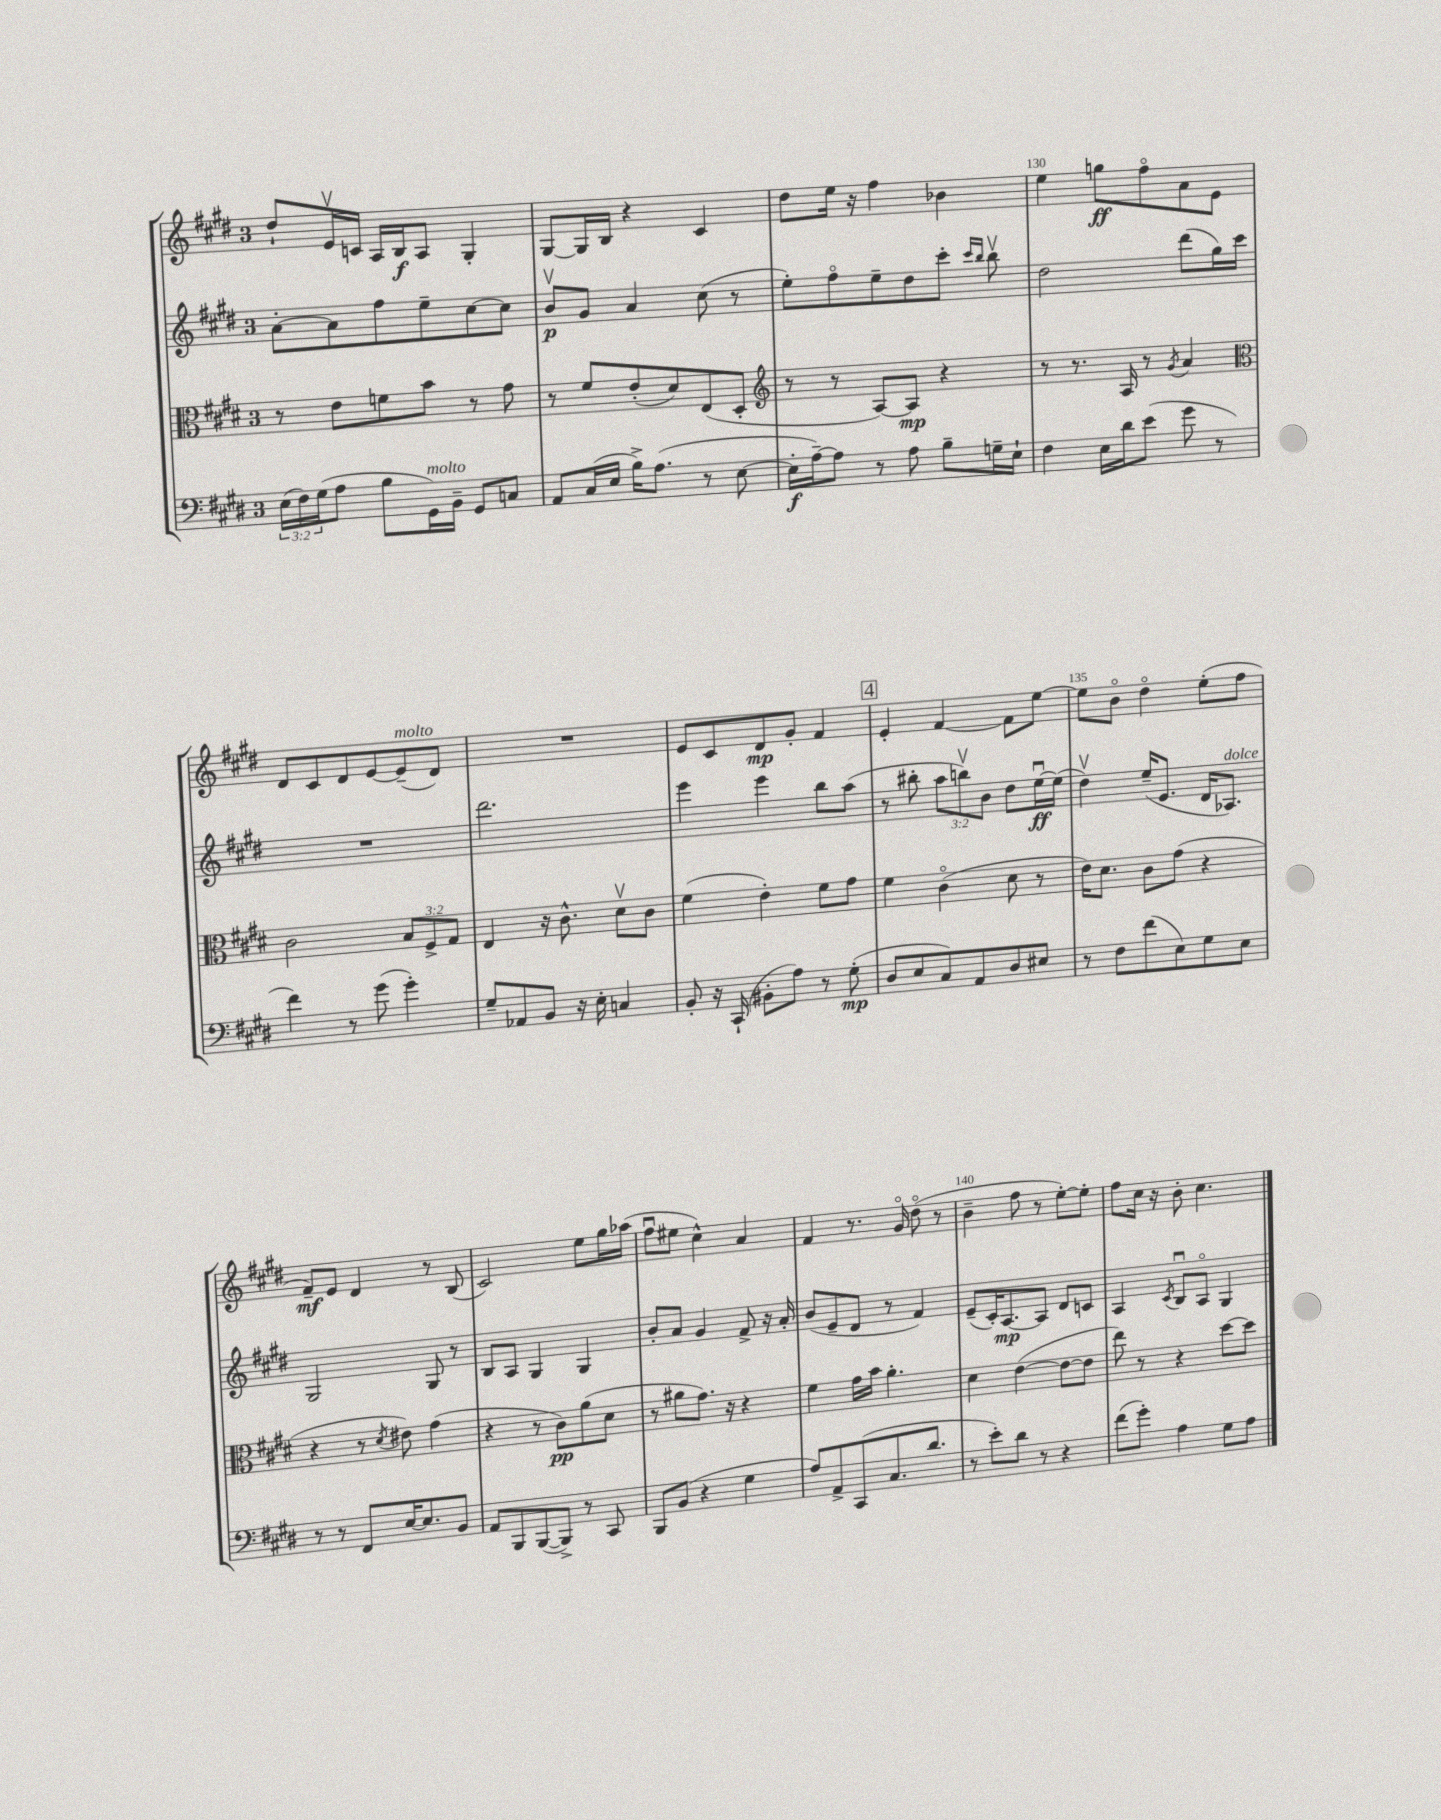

**kern	**kern	**kern	**kern
*staff4	*staff3	*staff2	*staff1
*clefF4	*clefC3	*clefG2	*clefG2
*k[f#c#g#d#]	*k[f#c#g#d#]	*k[f#c#g#d#]	*k[f#c#g#d#]
*M3/4	*M3/4	*M3/4	*M3/4
(24E	8r	[8a'	8dd#`
24F#)	.	.	.
(24G#	.	.	.
8A	8e	8a]	16ev
.	.	.	16c
8B	8f	8ff#	16A
.	.	.	16B
16GG#)	8b	8ee~	8A
16BB~	.	.	.
8GG#	8r	[8cc#	4G#'
8C	8g#	8cc#]	.
=	=	=	=
8AA	8r	8bv	[8G#
(16C#	8f#	8g#	16G#]
16E	.	.	16B
16B^)	(8e'	4a	4r
(8.A	.	.	.
.	8d#)	.	.
8r	(8E	(8cc#	4c#
[8E	8D#'	8r	.
=	=	=	=
*	*clefG2	*	*
16E']	8r	8ee')	8dd#
[16A~)	.	.	.
8A]	8r	8ff#o	16ee
.	.	.	16r
8r	[8A)	8ee~	4ff#
8A	8A]	8dd#	.
8B~	4r	8ccc#'	4b-
.	.	16qqccc#	.
.	.	16qqbb	.
16G~	.	8bbv	.
16E`	.	.	.
=	=	=	=
4F#	8r	2dd#	4ee
.	8.r	.	.
16E	.	.	8gg
16d#	16A	.	.
(8e	8r	.	8ff#o
.	8qg#	.	.
8g#	4a	(8ddd#	8a
8r	.	16gg#)	8e
.	.	16ccc#	.
=	=	=	=
*	*clefC3	*	*
4f#)	2c#	2.r	8d#
.	.	.	8c#
8r	.	.	8d#
(8g#	.	.	[8e
4g#')	12B	.	(8e~]
.	12F#^	.	.
.	.	.	8d#)
.	12G#	.	.
=	=	=	=
8G#~	4E	2.ddd#	2.r
8AA-	.	.	.
8BB	16r	.	.
.	8.c#^^	.	.
16r	.	.	.
16E'	.	.	.
4C	8d#v	.	.
.	8c#	.	.
=	=	=	=
8BB'	(4f#	4eee	8e
16r	.	.	8c#
(16CC#`	.	.	.
8BB#'	4e')	4eee	8d#
8A)	.	.	8g#'
8r	8f#	8bb	4f#
(8G#'	8g#	(8aa	.
=	=	=	=
8D#	4f#	8r	4e'
8E	.	8bb#'	.
8C#)	(4c#o	12aa	[4f#
.	.	12bbv)	.
8AA	.	.	.
.	.	12b	.
8D#	8d#	8dd#	8f#]
8E#	8r	[16eeu	[8ee
.	.	(16ee]	.
=	=	=	=
8r	16e)	4dd#v)	8ee]
.	8.d#	.	.
8F#	.	.	8bo
(8f#	8c#	(16ee~	4dd#o
.	.	8.e	.
8E)	(8g#	.	.
8G#	4r	16d#	(8ee'
.	.	8.A-)	.
8E	.	.	8ff#
=	=	=	=
8r	4r	2G#	8f#~)
8r	.	.	8e
8FF#	8r	.	4d#
.	8qd#	.	.
[16E	8e#)	.	.
8.E]	.	.	.
.	(4g#	8G#	8r
8BB	.	8r	(8B
=	=	=	=
8AA	4r	8B	2c#)
8BBB	.	8A	.
([8BBB	8r	4G#	.
8BBB^])	8c#)	.	.
8r	(8a	4G#	8ee
8CC#	8d#	.	16gg#
.	.	.	(16aa-
=	=	=	=
8BBB	8r	8b'	8ff#u
(8BB	8a#	8a	8ee#
4r	8.g#)	4g#	4cc#^^)
.	16r	.	.
4G#	4r	8f#^	4a
.	.	16r	.
.	.	16a'	.
=	=	=	=
8A)	4f#	(8b	4f#
8AA^	.	8e~	.
(8CC#	16g#	8d#	8.r
.	16b	.	.
8.C#	4.a'	8r	.
.	.	.	16g#o
.	.	4f#)	(8dd#o
8.d#	.	.	.
.	.	.	8r
=	=	=	=
8r	4d#	(8e~	4b~
8e')	.	16c#')	.
.	.	[8.A	.
8d#	([4e	.	8ff#
8r	.	8A]	8r
4r	8e_	8d#	[8ee')
.	8e]	8c	8ee']
=	=	=	=
(8f#	8ee)	4A	8ff#
8g#')	8r	.	16cc#
.	.	.	16r
.	.	8qc#	.
4A	4r	8Bu	8b'
.	.	8Ao	4.cc#
8G#	[8dd#	4G#	.
8A	8dd#]	.	.
==	==	==	==
*-	*-	*-	*-
